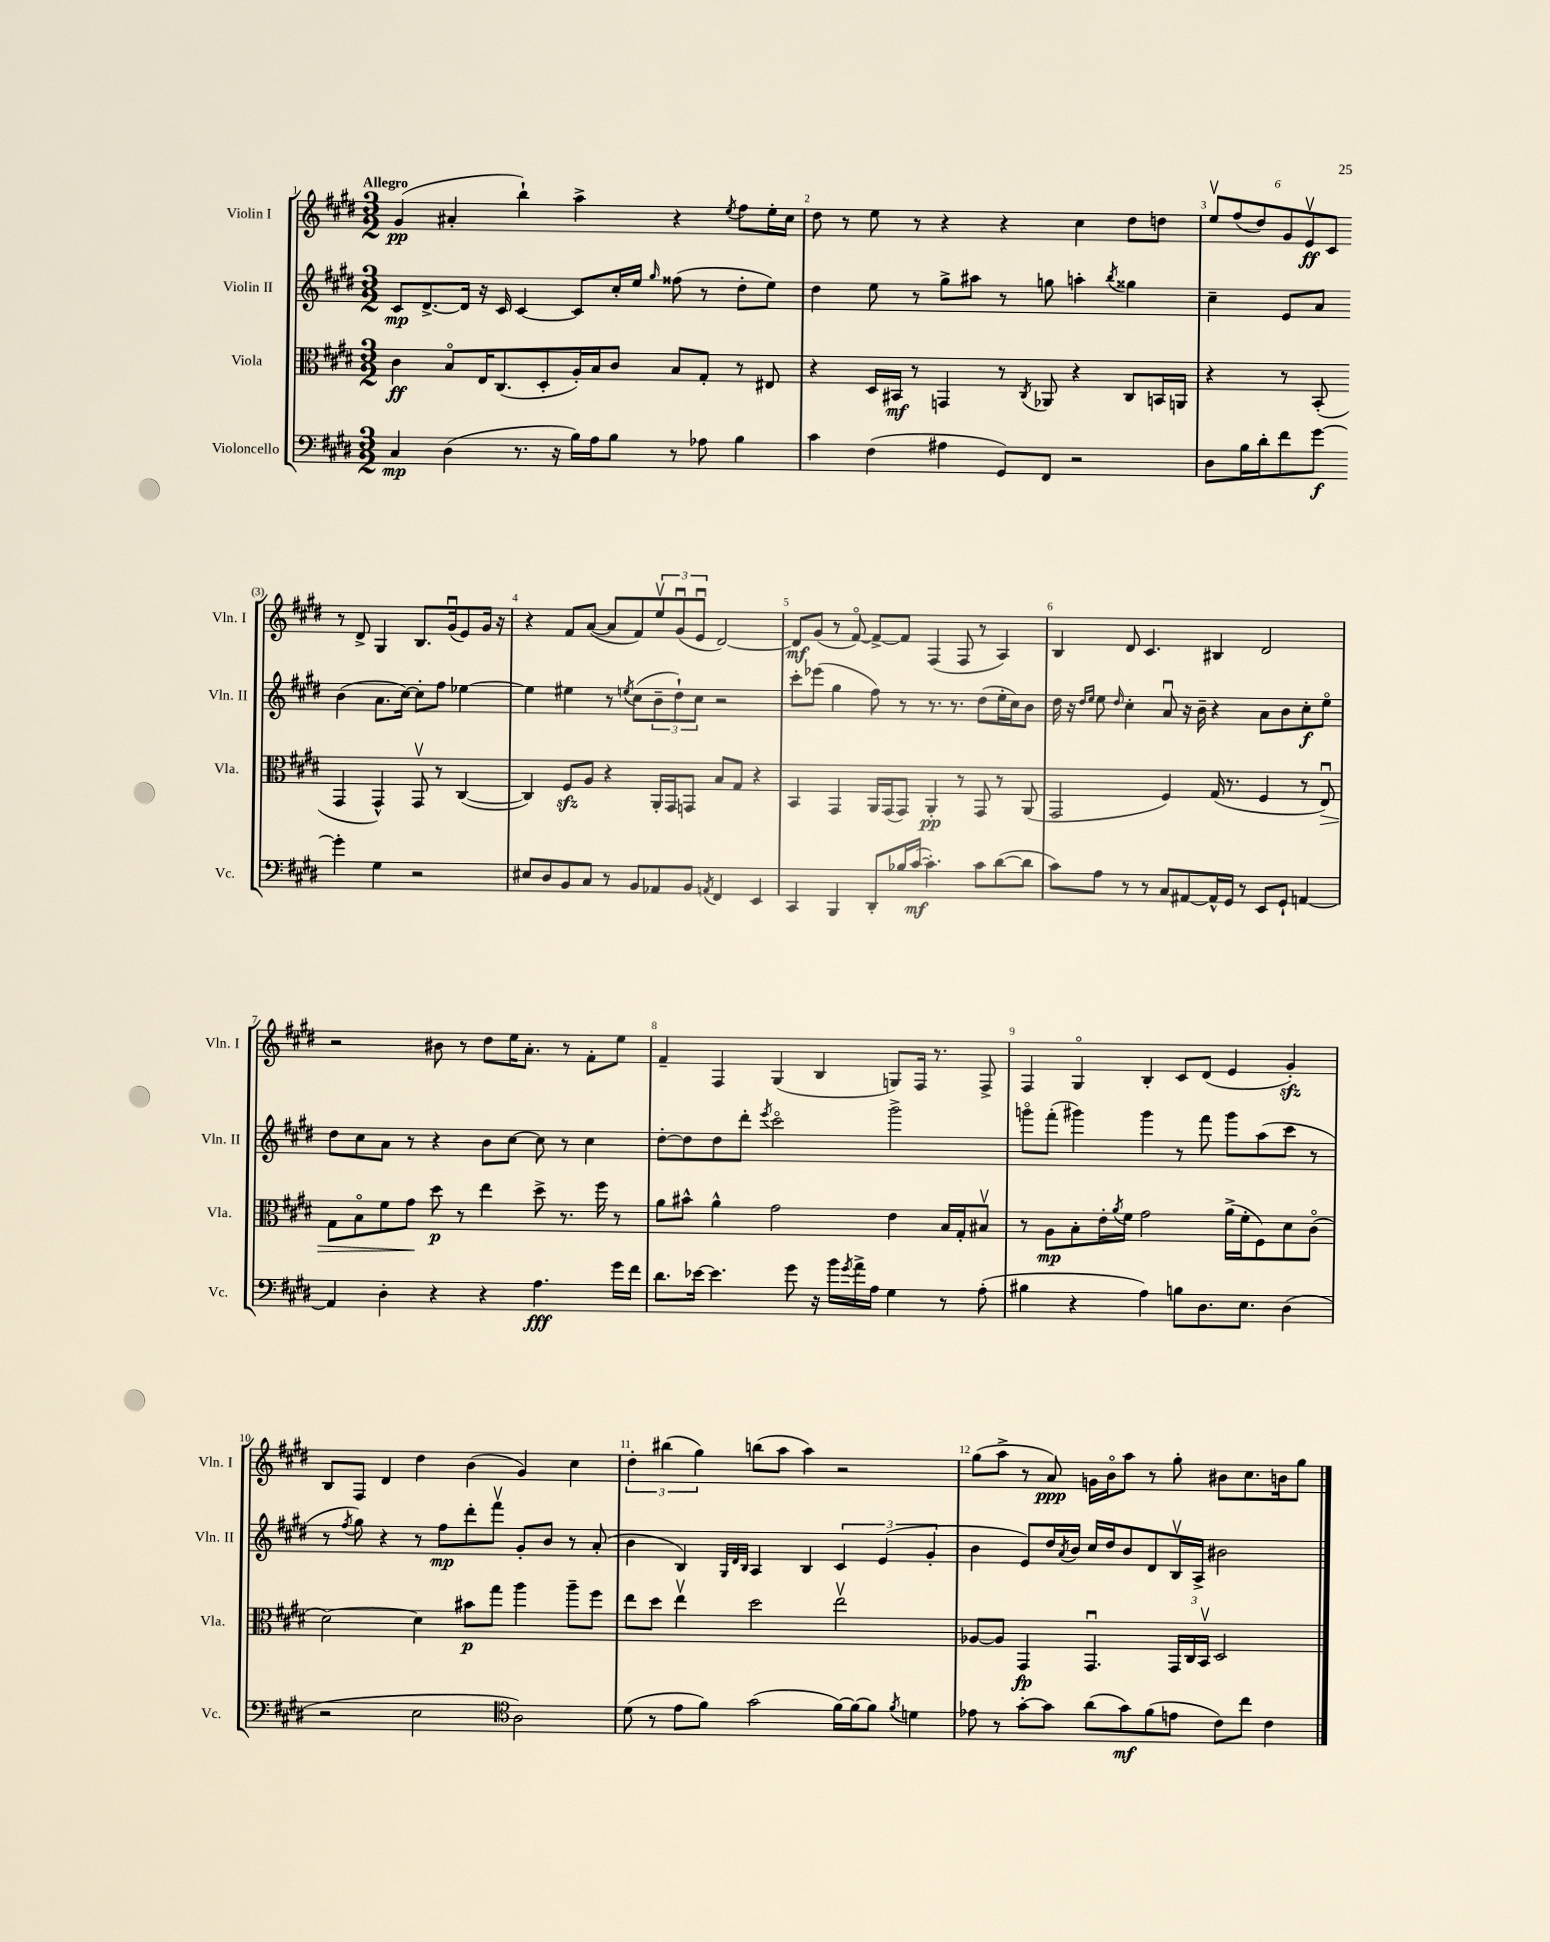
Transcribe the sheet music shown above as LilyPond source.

<<
\new StaffGroup <<
\new Staff = "s0" \with { instrumentName = "Violin I" shortInstrumentName = "Vln. I" } {
    \clef treble \key e \major \numericTimeSignature \time 3/2 \tempo "Allegro"
    gis'4\pp( ais'4-. b''4-!) a''4-> r4 \acciaccatura { e''8 } fis''8 e''16-. cis''16 |
    dis''8 r8 e''8 r8 r4 r4 cis''4 dis''8 d''8 |
    \tuplet 6/4 { e''8\upbow fis''8( dis''8) gis'8 e'8\upbow\ff cis'8 } r8 dis'8-> gis4 b8. gis'16\downbow( e'8) gis'16 r16 |
    r4 fis'8 a'8~( a'8 fis'8) \tuplet 3/2 { e''8\upbow gis'8\downbow( e'8\downbow } dis'2~) |
    dis'8\mf gis'8( r8 fis'8~\flageolet) fis'8~-> fis'8 fis4( fis8 r8 a4) |
    b4 dis'8 cis'4. bis4 dis'2 |
    r2 bis'8 r8 dis''8 e''16 a'8.-. r8 fis'8-. e''8 |
    fis'4-- fis4 gis4( b4 g8) fis16 r8. fis8-> |
    fis4 gis4\flageolet b4-. cis'8 dis'8( e'4 gis'4-.\sfz) |
    b8 fis8 dis'4 dis''4 b'4( gis'4) cis''4 |
    \tuplet 3/2 { dis''4-. bis''4( gis''4) } b''8( a''8 a''4) r2 |
    gis''8( a''8-> r8 a'8\ppp) g'16 b'16\flageolet a''8 r8 gis''8-. bis'8 cis''8. b'16 gis''8 \bar "|." |
}
\new Staff = "s1" \with { instrumentName = "Violin II" shortInstrumentName = "Vln. II" } {
    \clef treble \key e \major \numericTimeSignature \time 3/2
    cis'8\mp dis'8.~-> dis'16 r16 cis'16 cis'4~ cis'8 cis''16-. e''16 \grace { gis''16 } fisis''8( r8 dis''8-. e''8) |
    dis''4 e''8 r8 gis''8-> ais''8 r8 g''8 a''4-. \acciaccatura { b''8 } gisis''4 |
    cis''4-- e'8 a'8 b'4( a'8. cis''16~) cis''8-. fis''8 ees''4~ |
    ees''4 eis''4 r8 \acciaccatura { e''8 } cis''8( \tuplet 3/2 { b'8-- dis''8-!) cis''8 } r2 |
    cis'''8-. ees'''8( gis''4 fis''8) r8 r8. r8. dis''8( e''16-. cis''16) b'8 |
    dis''16 r16 \grace { dis''16 e''16 } e''8 \grace { dis''16 } cis''4-. a'8\downbow r16 b'16-- r4 a'8 b'8 cis''8-.\f e''8\flageolet |
    dis''8 cis''8 a'8 r8 r4 b'8 cis''8~ cis''8 r8 cis''4 |
    dis''8~-. dis''8 dis''8 dis'''8-. \acciaccatura { e'''8 } cis'''2\flageolet gis'''2-> |
    g'''8\flageolet fis'''8-.( gis'''4) gis'''4 r8 fis'''8 gis'''8 a''8( cis'''8 r8 |
    r8 \acciaccatura { fis''8 } gis''8) r4 r8 fis''8\mp dis'''8-. fis'''8\upbow gis'8-. b'8 r8 a'8-.( |
    b'4 b4) \grace { gis32 dis'32 b32 } a4 b4 \tuplet 3/2 { cis'4 e'4( gis'4-. } |
    b'4 e'8) dis''16 \acciaccatura { a'8 } b'16 cis''16 dis''16 b'8 dis'8 b16\upbow a16-> bis'2 \bar "|." |
}
\new Staff = "s2" \with { instrumentName = "Viola" shortInstrumentName = "Vla." } {
    \clef alto \key e \major \numericTimeSignature \time 3/2
    cis'4\ff b8\flageolet e16 cis8.( dis8-. a16-.) b16 cis'8 b8 gis8-. r8 eis8 |
    r4 dis16 bis,16\mf r8 g,4 r8 \acciaccatura { cis8 } aes,8 r4 cis8 b,16 a,16 |
    r4 r8 b,8-.( gis,4 gis,4-^) gis,8\upbow r8 cis4~( |
    cis4) fis8\sfz a8 r4 a,16-. gis,16 g,8 b8 gis8 r4 |
    b,4 gis,4 a,16 gis,16( gis,8) a,4-.\pp r8 gis,8 r8 a,8( |
    gis,2 fis4) gis16( r8. fis4 r8 e8\downbow\>) |
    gis8 b8\flageolet fis'8 gis'8\! dis''8\p r8 e''4 dis''8-> r8. fis''16 r8 |
    a'8 bis'8-^ a'4-^ gis'2 e'4 b16 gis16-. bis8\upbow |
    r8 a8\mp b8-. e'16-. \acciaccatura { a'8 } fis'16 gis'2 a'16->( fis'16-. fis8) dis'8 cis'8\flageolet( |
    dis'2~) dis'4 bis'8\p gis''8 a''4 a''8-- fis''8 |
    e''8 dis''8 e''4\upbow dis''2 e''2\upbow |
    aes8~ aes8 gis,4\fp gis,4.\downbow \tuplet 3/2 { gis,16 cis16 b,16\upbow } dis2 \bar "|." |
}
\new Staff = "s3" \with { instrumentName = "Violoncello" shortInstrumentName = "Vc." } {
    \clef bass \key e \major \numericTimeSignature \time 3/2
    cis4\mp dis4( r8. r16 b16) a16 b8 r8 aes8 b4 |
    cis'4 fis4( ais4 gis,8) fis,8 r2 |
    dis8 b16 dis'16-. fis'8 gis'8~\f gis'4-. gis4 r2 |
    eis8 dis8 b,8 cis8 r8 b,8 aes,8 b,8 \acciaccatura { a,8 } fis,4 e,4 |
    cis,4 b,,4 dis,8-. bes16 cis'16~\mf( cis'4.-.) cis'8 dis'8~( dis'8 |
    cis'8) a8 r8 r8 cis8 ais,8~ ais,16-^ gis,16 r8 e,8 gis,8-! a,4~ |
    a,4 dis4-. r4 r4 a4.\fff gis'16 fis'16 |
    dis'8. ees'16~ ees'4. gis'8 r16 b'16 \acciaccatura { gis'8 } a'16-> a16 gis4 r8 a8-.( |
    bis4 r4 a4) b8 dis8. e8. dis4( |
    r2 e2 \clef tenor a2) |
    dis'8( r8 e'8 fis'8) gis'2( fis'16~) fis'16~ fis'8 \acciaccatura { fis'8 } d'4 |
    ees'8 r8 gis'8~-. gis'8 a'8( gis'8\mf) fis'8( e'8 cis'8) cis''8 cis'4 \bar "|." |
}
>>
>>
\layout { \context { \Score \override BarNumber.break-visibility = ##(#f #t #t) barNumberVisibility = #all-bar-numbers-visible } }
